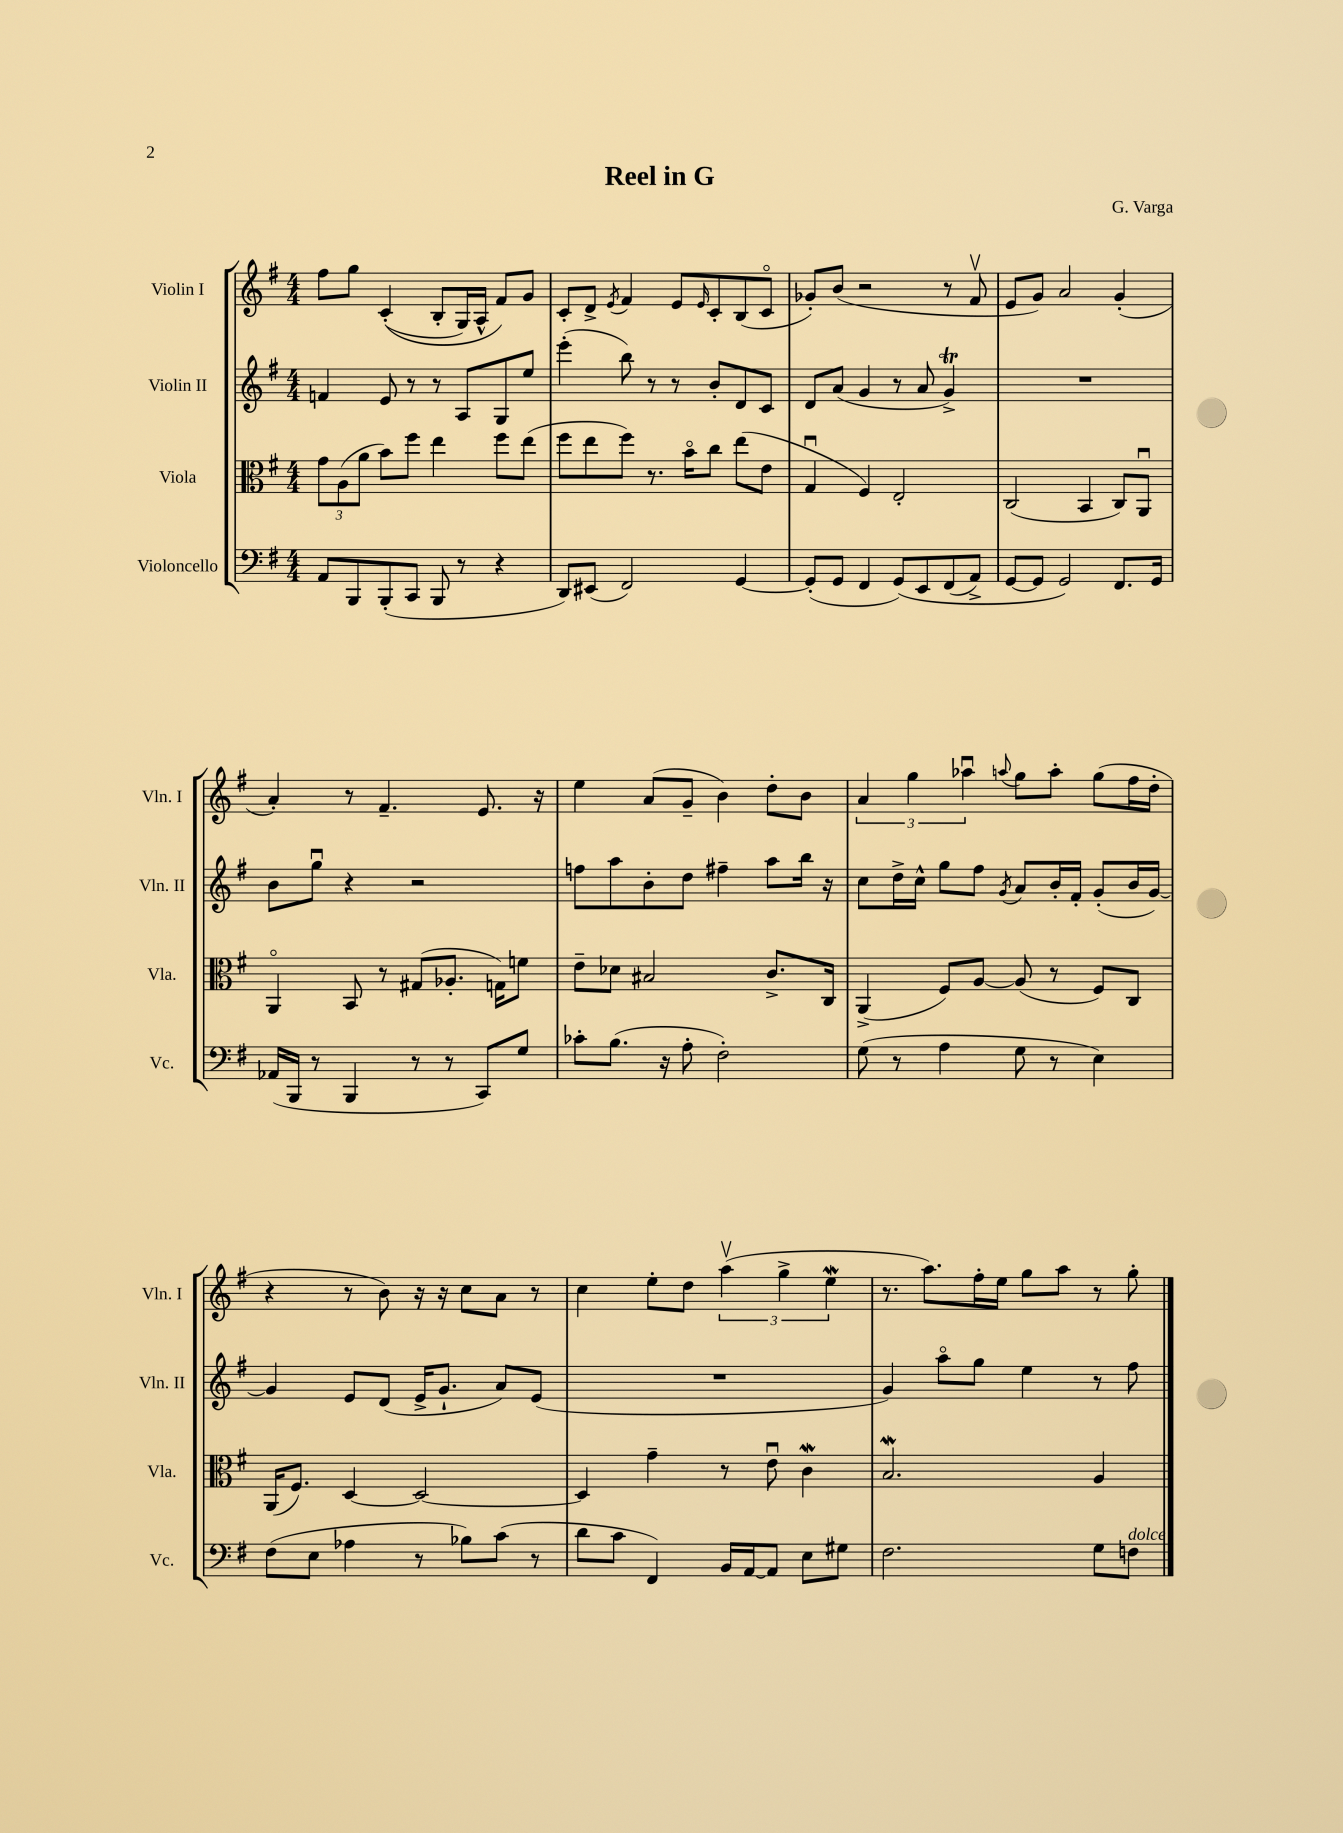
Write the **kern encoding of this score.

**kern	**kern	**kern	**kern
*staff4	*staff3	*staff2	*staff1
*clefF4	*clefC3	*clefG2	*clefG2
*k[f#]	*k[f#]	*k[f#]	*k[f#]
*M4/4	*M4/4	*M4/4	*M4/4
8AA/L	12g\L	4f/	8ff#\L
.	(12A\	.	.
8BBB/	.	.	8gg\J
.	12a\J	.	.
(8BBB'/	8b\L)	8e/	&((4c'/
8CC/J	8ff#\J	8r	.
8BBB/	4ee\	8r	8B'/L
8r	.	8A/L	16G/L)
.	.	.	16A^^/JJ
4r	8ff#\L	8G/	8f#/L&)
.	(8ee\J	8ee/J	8g/J
=	=	=	=
8DD/L)	8ff#\L	(4eee'\	8c'/L
(8EE#/J	8ee\	.	8d^/J
.	.	.	8qe/
2FF#/)	8ff#\J)	8bb\)	4f#/
.	8.r	8r	.
.	.	8r	8e/L
.	16bo\LK	.	.
.	.	.	16qqe/
.	8cc\J	8b'/L	8c'/
[4GG/	(8ee\L	8d/	(8B/
.	8e\J	8c/J	8co/J
=	=	=	=
(8GG'/]L	4Gu/	8d/L	8g-'/L)
8GG/J	.	(8a/J	(8b/J
4FF#/	4F#/)	4g/	2r
&(8GG/L)	2E'/	8r	.
8EE/	.	8a/	.
(8FF#/	.	4g^/)	8r
8AA^/J)	.	.	8f#v/
=	=	=	=
[8GG/L	(2C/	1r	8e/L
8GG/]J	.	.	8g/J)
2GG/&)	.	.	2a/
.	4BB/	.	.
8.FF#/L	8C/L)	.	(4g'/
.	8AAu/J	.	.
16GG/Jk	.	.	.
=	=	=	=
(16AA-/LL	4AAo/	8b\L	4a'/)
16BBB/JJ	.	.	.
8r	.	8ggu\J	.
4BBB/	8BB/	4r	8r
.	8r	.	4.f#~/
8r	(8G#/L	2r	.
8r	8.A-'/J	.	.
8CC/L)	.	.	8.e/
.	16G\LK)	.	.
8G/J	8f\J	.	.
.	.	.	16r
=	=	=	=
8c-'\L	8e~\L	8ff\L	4ee\
(8.B\J	8d-\J	8aa\	.
.	2B#/	8b'\	(8a/L
16r	.	.	.
8A'\	.	8dd\J	8g~/J
2F#'\)	.	4ff#~\	4b\)
.	8.c^/L	8aa\L	8dd'\L
.	.	16bb\Jk	8b\J
.	16C/Jk	16r	.
=	=	=	=
(8G\	(4AA^/	8cc\L	6a/
8r	.	16dd^\L	.
.	.	.	6gg\
.	.	16cc^^\JJ	.
4A\	8F#/L)	8gg\L	.
.	.	.	6aa-u\
.	[8A/J	8ff#\J	.
.	.	8qg/	8qqaa/
8G\	(8A/]	8a/L	8gg\L
8r	8r	16b'/L	8aa'\J
.	.	16f#'/JJ	.
4E\)	8F#/L)	(8g'/L	(8gg\L
.	8C/J	16b/L	16ff#\L
.	.	[16g/JJ)	16dd'\JJ
=	=	=	=
(8F#\L	(16AA/LK	4g/]	4r
.	8.F#/J)	.	.
8E\J	.	.	.
4A-\	[4D/	8e/L	8r
.	.	(8d/J	8b\)
8r	2D/_	16e^/LK	16r
.	.	8.g`/J	16r
8B-\L)	.	.	8cc\L
(8c\J	.	8a/L)	8a\J
8r	.	(8e/J	8r
=	=	=	=
8d\L	4D/]	1r	4cc\
8c\J	.	.	.
4FF#/)	4g~\	.	8ee'\L
.	.	.	8dd\J
16BB/LL	8r	.	(6aav\
[16AA/J	.	.	.
8AA/]J	8eu\	.	.
.	.	.	6gg^\
8E\L	4c\	.	.
.	.	.	6ee\
8G#\J	.	.	.
=	=	=	=
2.F#\	2.B/	4g/)	8.r
.	.	.	8.aa\L)
.	.	8aao\L	.
.	.	8gg\J	16ff#'\L
.	.	.	16ee\JJ
.	.	4ee\	8gg\L
.	.	.	8aa\J
8G\L	4A/	8r	8r
8F\J	.	8ff#\	8gg'\
==	==	==	==
*-	*-	*-	*-
